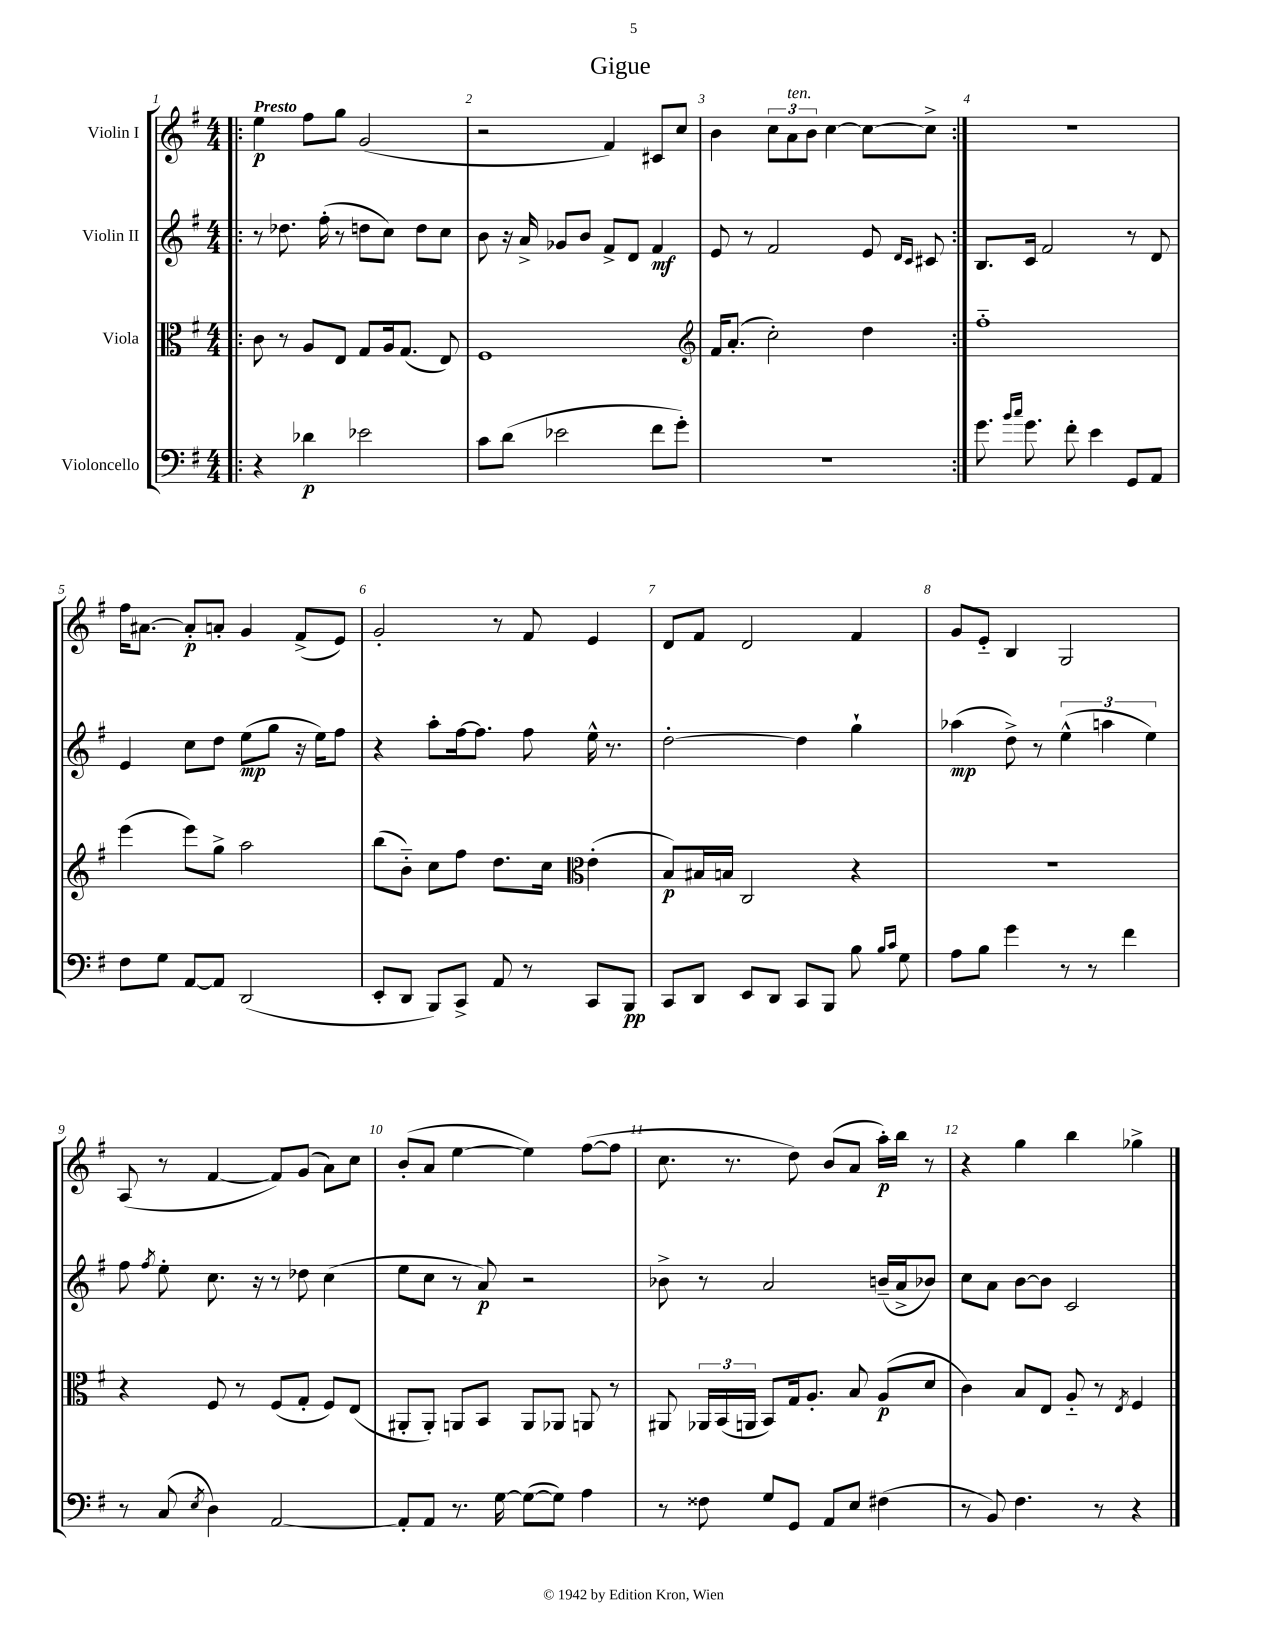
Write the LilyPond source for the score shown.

\header { title = "Gigue" }
<<
\new StaffGroup <<
\new Staff = "s0" \with { instrumentName = "Violin I" } {
    \clef treble \key g \major \numericTimeSignature \time 4/4 \tempo "Presto"
    \autoBeamOff \repeat volta 2 { \bar ".|:" e''4\p fis''8[ g''8] g'2( |
    r2 fis'4) cis'8[ c''8] |
    b'4 \tuplet 3/2 { c''8[ a'8^\markup { \italic "ten." } b'8] } c''4~ c''8[~ c''8]-> | }
    R1 |
    fis''16[ ais'8.]~ ais'8[-.\p a'8]-. g'4 fis'8[->( e'8]) |
    g'2-. r8 fis'8 e'4 |
    d'8[ fis'8] d'2 fis'4 |
    g'8[ e'8]-_ b4 g2 |
    a8( r8 fis'4~ fis'8[) g'8]( a'8[) c''8] |
    b'8[-.( a'8] e''4~ e''4) fis''8[~( fis''8] |
    c''8. r8. d''8) b'8[( a'8] a''16[-.\p) b''16] r8 |
    r4 g''4 b''4 ges''4-> \bar "|." |
}
\new Staff = "s1" \with { instrumentName = "Violin II" } {
    \clef treble \key g \major \numericTimeSignature \time 4/4
    \autoBeamOff \repeat volta 2 { \bar ".|:" r8 des''8. fis''16-.( r8 d''8[ c''8]) d''8[ c''8] |
    b'8 r16 a'16-> ges'8[ b'8] fis'8[-> d'8] fis'4\mf |
    e'8 r8 fis'2 e'8 \grace { d'16[ c'16] } cis'8 | }
    b8.[ c'16] fis'2 r8 d'8 |
    e'4 c''8[ d''8] e''8[\mp( g''8] r16 e''16[) fis''8] |
    r4 a''8[-. fis''16~ fis''8.] fis''8 e''16-^ r8. |
    d''2~-. d''4 g''4-! |
    aes''4\mp( d''8->) r8 \tuplet 3/2 { e''4-^( a''4 e''4) } |
    fis''8 \acciaccatura { fis''8 } e''8-. c''8. r16 r8 des''8 c''4( |
    e''8[ c''8] r8 a'8\p) r2 |
    bes'8-> r8 a'2 b'16[--( a'16-> bes'8]) |
    c''8[ a'8] b'8[~ b'8] c'2 \bar "|." |
}
\new Staff = "s2" \with { instrumentName = "Viola" } {
    \clef alto \key g \major \numericTimeSignature \time 4/4
    \autoBeamOff \repeat volta 2 { \bar ".|:" c'8 r8 a8[ e8] g8[ a16 g8.]( e8) |
    fis1 |
    \clef treble fis'16[ a'8.]-.( c''2-.) d''4 | }
    fis''1-_ |
    e'''4( e'''8[) g''8]-> a''2 |
    b''8[( b'8]-_) c''8[ fis''8] d''8.[ c''16] \clef alto e'4-.( |
    b8[\p) bis16 b16] c2 r4 |
    R1 |
    r4 fis8 r8 fis8[( g8]-. fis8[) e8]( |
    ais,8[-. ais,8]-.) a,8[ b,8] a,8[ aes,8] a,8 r8 |
    ais,8 \tuplet 3/2 { aes,16[ b,16( a,16] } b,8[) g16 a8.]-. b8 a8[\p( d'8] |
    c'4) b8[ e8] a8-_ r8 \acciaccatura { e8 } fis4 \bar "|." |
}
\new Staff = "s3" \with { instrumentName = "Violoncello" } {
    \clef bass \key g \major \numericTimeSignature \time 4/4
    \autoBeamOff \repeat volta 2 { \bar ".|:" r4 des'4\p ees'2 |
    c'8[ d'8]( ees'2 fis'8[ g'8]-.) |
    R1 | }
    g'8. \grace { b'16[ c''16] } g'8. fis'8-. e'4 g,8[ a,8] |
    fis8[ g8] a,8[~ a,8] d,2( |
    e,8[-. d,8] b,,8[) c,8]-> a,8 r8 c,8[ b,,8]\pp |
    c,8[ d,8] e,8[ d,8] c,8[ b,,8] b8 \grace { b16[ c'16] } g8 |
    a8[ b8] g'4 r8 r8 fis'4 |
    r8 c8( \acciaccatura { e8 } d4) a,2~ |
    a,8[-. a,8] r8. g16~ g8[~( g8]) a4 |
    r8 fisis8 g8[ g,8] a,8[ e8] fis4( |
    r8 b,8) fis4. r8 r4 \bar "|." |
}
>>
>>
\layout { \context { \Score \override BarNumber.break-visibility = ##(#f #t #t) barNumberVisibility = #all-bar-numbers-visible } }
